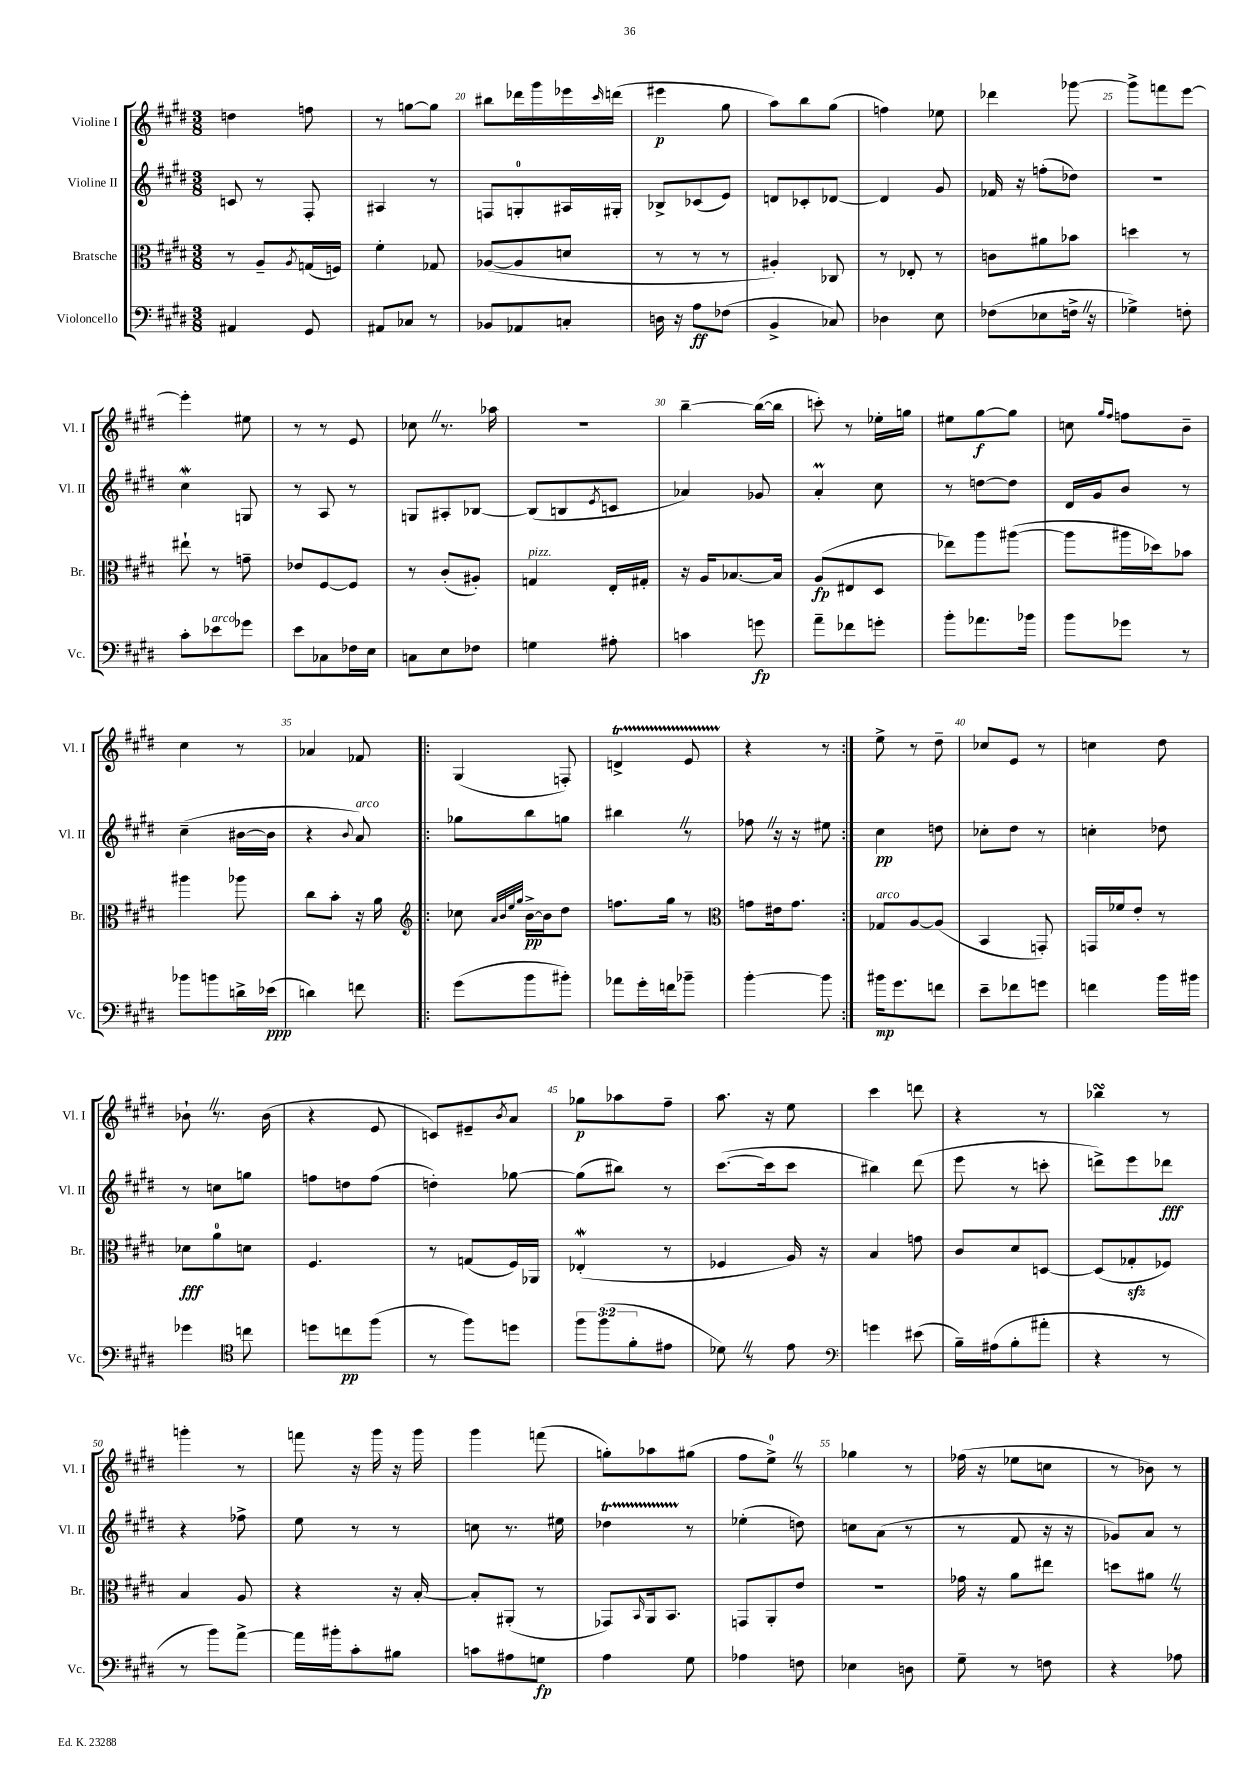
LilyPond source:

<<
\new StaffGroup <<
\new Staff = "s0" \with { instrumentName = "Violine I" shortInstrumentName = "Vl. I" } {
    \clef treble \key e \major \numericTimeSignature \time 3/8
    d''4 f''8 |
    r8 g''8~ g''8 |
    bis''8 des'''16 gis'''16 ees'''16 \grace { cis'''16 } d'''16( |
    eis'''4\p gis''8 |
    a''8) b''8 gis''8( |
    f''4) ees''8 |
    des'''4 ges'''8~ |
    ges'''8-> f'''8 e'''8~ |
    e'''4-. eis''8 |
    r8 r8 e'8 |
    ces''8 \once \override BreathingSign.text = \markup { \musicglyph "scripts.caesura.straight" } \breathe r8. aes''16 |
    r4. |
    b''4~-- b''16~( b''16 |
    c'''8-.) r8 ees''16-. g''16 |
    eis''8 gis''8~\f gis''8 |
    c''8 \grace { gis''16 fis''16 } f''8 b'8-- |
    cis''4 r8 |
    aes'4 fes'8 |
    \repeat volta 2 { gis4( f8-.) |
    d'4->\startTrillSpan e'8 |
    r4\stopTrillSpan r8 | }
    e''8-> r8 dis''8-- |
    ces''8 e'8 r8 |
    c''4 dis''8 |
    bes'8-! \once \override BreathingSign.text = \markup { \musicglyph "scripts.caesura.straight" } \breathe r8. bes'16( |
    r4 e'8 |
    c'8) eis'8-- \acciaccatura { b'8 } a'8 |
    ges''8\p aes''8 fis''8-- |
    a''8. r16 e''8 |
    cis'''4 d'''8 |
    r4 r8 |
    bes''4\turn r8 |
    g'''4-. r8 |
    f'''8 r16 gis'''16 r16 gis'''16 |
    gis'''4 f'''8( |
    g''8-.) aes''8 gis''8( |
    fis''8 e''8-0->) \once \override BreathingSign.text = \markup { \musicglyph "scripts.caesura.straight" } \breathe r8 |
    ges''4 r8 |
    fes''16( r16 ees''8 c''8 |
    r8 bes'8) r8 \bar "|." |
}
\new Staff = "s1" \with { instrumentName = "Violine II" shortInstrumentName = "Vl. II" } {
    \clef treble \key e \major \numericTimeSignature \time 3/8
    c'8 r8 fis8-. |
    ais4 r8 |
    f8 g8-0-. ais16 gis16-. |
    bes8-> ces'8( e'8) |
    d'8 ces'8-. des'8~ |
    des'4 gis'8 |
    fes'16 r16 f''8-.( des''8) |
    R4. |
    cis''4\mordent g8 |
    r8 a8 r8 |
    g8 ais8-. bes8~ |
    bes8( b8 \acciaccatura { e'8 } c'8 |
    aes'4) ges'8 |
    a'4-.\prall cis''8 |
    r8 d''8~ d''8 |
    dis'16 gis'16 b'8 r8 |
    cis''4--( bis'16~ bis'16 |
    r4 \appoggiatura { b'8 } a'8^\markup { \italic "arco" }) |
    \repeat volta 2 { ges''8 b''8 g''8 |
    bis''4 \once \override BreathingSign.text = \markup { \musicglyph "scripts.caesura.straight" } \breathe r8 |
    fes''8 \once \override BreathingSign.text = \markup { \musicglyph "scripts.caesura.straight" } \breathe r16 r16 eis''8 | }
    cis''4\pp d''8 |
    ces''8-. dis''8 r8 |
    c''4-. des''8 |
    r8 c''8 g''8 |
    f''8 d''8 f''8( |
    d''4-.) ges''8~ |
    ges''8( bis''8) r8 |
    cis'''8.~( cis'''16 cis'''8 |
    bis''4) dis'''8( |
    e'''8 r8 c'''8-. |
    d'''8->) e'''8 des'''8\fff |
    r4 fes''8-> |
    e''8 r8 r8 |
    c''8 r8. eis''16 |
    des''4\startTrillSpan r8\stopTrillSpan |
    ees''4-.( d''8) |
    c''8 a'8( r8 |
    r8 fis'8 r16 r16 |
    ges'8) a'8 r8 \bar "|." |
}
\new Staff = "s2" \with { instrumentName = "Bratsche" shortInstrumentName = "Br." } {
    \clef alto \key e \major \numericTimeSignature \time 3/8
    r8 a8-- \acciaccatura { a8 } g16( f16) |
    fis'4-. ges8 |
    aes8~( aes8 d'8 |
    r8 r8 r8 |
    ais4-.) ces8 |
    r8 ees8-. r8 |
    c'8 ais'8 bes'8 |
    d''4 r8 |
    eis''8-! r8 g'8-- |
    ees'8 fis8~ fis8 |
    r8 cis'8-.( ais8-.) |
    g4^\markup { \italic "pizz." } e16-. gis16-. |
    r16 a16 bes8.~ bes16 |
    a8\fp( eis8 dis8 |
    ees''8) a''8 ais''8~( |
    ais''8 ais''16 des''16) bes'8 |
    ais''4 aes''8 |
    cis''8 b'8-. r16 a'16 |
    \repeat volta 2 { \clef treble ces''8 \grace { a'32 b'32 e''32 gis''32 } b'16~->\pp b'16 dis''8 |
    f''8. gis''16 r8 |
    \clef alto g'8 eis'16 g'8. | }
    ges8^\markup { \italic "arco" } a8~ a8( |
    b,4 g,8-.) |
    g,16 fes'16 e'8-. r8 |
    des'8\fff a'8-0 d'8 |
    fis4. |
    r8 g8( fis16) aes,16 |
    ees4-.\mordent( r8 |
    fes4 a16) r16 |
    b4 g'8 |
    cis'8 dis'8 d8~ |
    d8( ges8-.\sfz fes8) |
    b4 a8 |
    r4 r16 b16~-. |
    b8-. ais,8-.( r8 |
    ges,8) \grace { b,16 } a,16 b,8. |
    g,8 a,8-. e'8 |
    R4. |
    ges'16 r16 a'8 eis''8 |
    d''8 ais'8 \once \override BreathingSign.text = \markup { \musicglyph "scripts.caesura.straight" } \breathe r8 \bar "|." |
}
\new Staff = "s3" \with { instrumentName = "Violoncello" shortInstrumentName = "Vc." } {
    \clef bass \key e \major \numericTimeSignature \time 3/8 \override Staff.TupletNumber.text = #tuplet-number::calc-fraction-text
    ais,4 gis,8 |
    ais,8 ces8 r8 |
    bes,8 aes,8 c8-. |
    d16 r16 a8\ff fes8( |
    b,4-> ces8) |
    des4 e8 |
    fes8( ees8 f16-> \once \override BreathingSign.text = \markup { \musicglyph "scripts.caesura.straight" } \breathe r16 |
    ges4->) f8-. |
    cis'8-. ees'8^\markup { \italic "arco" } ges'8 |
    e'8 ces8 fes16 e16 |
    c8 e8 fes8 |
    g4 ais8-. |
    c'4 g'8\fp |
    a'8-- fes'8 g'8-. |
    b'8-. aes'8. bes'16 |
    b'8 ges'8 r8 |
    bes'8 b'8 d'16-> ees'16\ppp( |
    d'4) f'8 |
    \repeat volta 2 { gis'8( b'8 bis'8-.) |
    aes'8 gis'16-. f'16 bes'8-- |
    b'4~-. b'8 | }
    bis'16\mp gis'8. f'8 |
    e'8-- fes'8 g'8 |
    f'4 b'16 bis'16 |
    ges'4 \clef tenor c''8 |
    d''8 c''8\pp fis''8( |
    r8 fis''8) d''8 |
    \tuplet 3/2 { fis''8 fis''8( fis'8-. } eis'8 |
    des'8) \once \override BreathingSign.text = \markup { \musicglyph "scripts.caesura.straight" } \breathe r8 e'8 |
    \clef bass g'4 eis'8( |
    b16--) ais16( b8-. ais'8-. |
    r4 r8 |
    r8 b'8) a'8~-> |
    a'16 bis'16-. cis'8-. bis8 |
    c'8 ais8 g8\fp |
    a4 gis8 |
    aes4 f8 |
    ees4 d8 |
    gis8-- r8 f8 |
    r4 aes8 \bar "|." |
}
>>
>>
\layout { \context { \Score currentBarNumber = #18 \override BarNumber.break-visibility = ##(#f #t #t) barNumberVisibility = #(every-nth-bar-number-visible 5) } }
